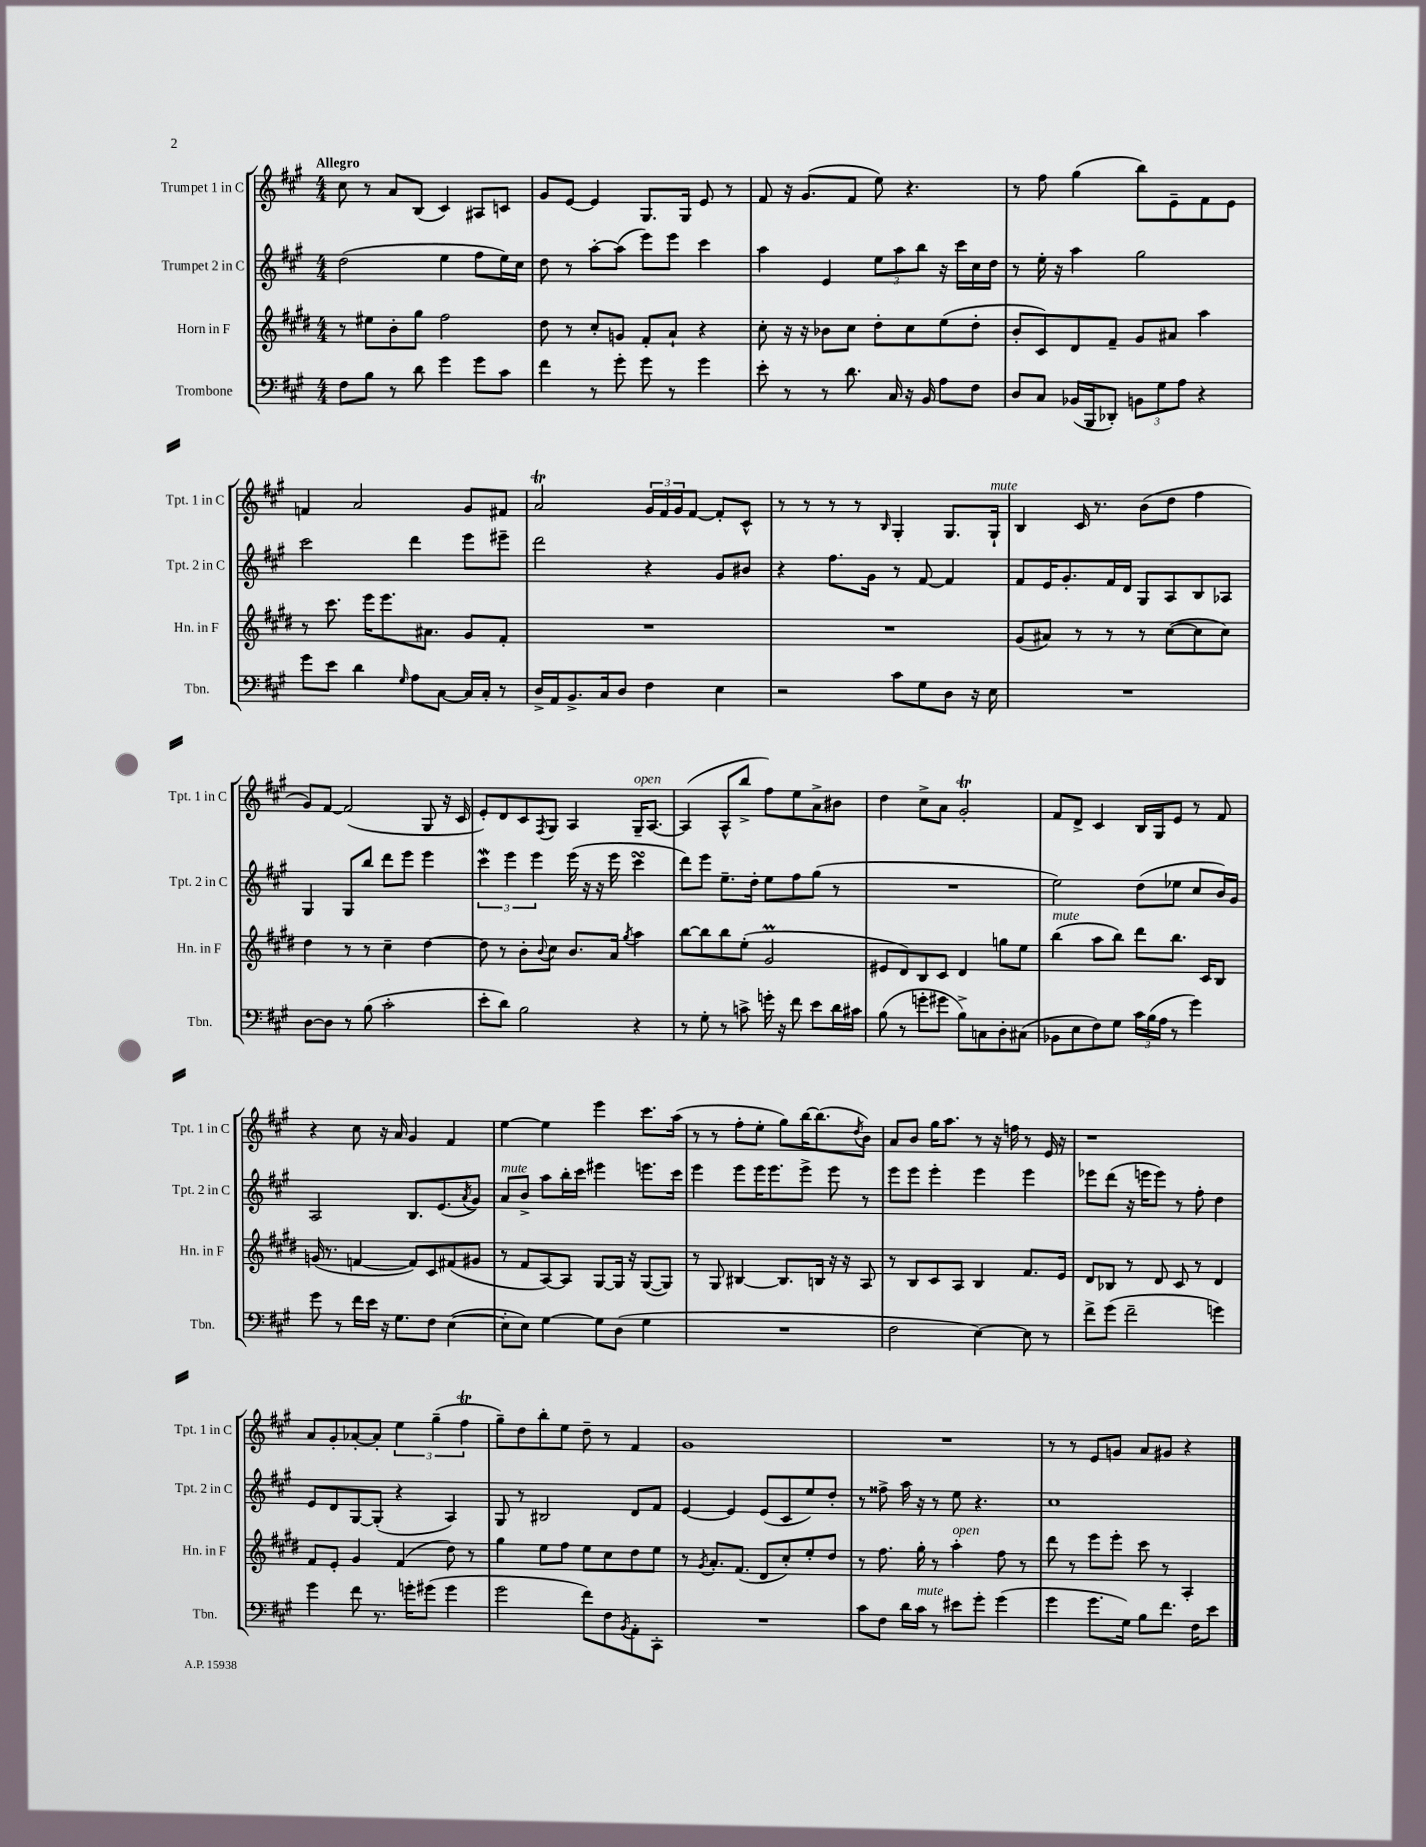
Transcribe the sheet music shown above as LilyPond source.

<<
\new StaffGroup <<
\new Staff = "s0" \with { instrumentName = "Trumpet 1 in C" shortInstrumentName = "Tpt. 1 in C" } {
    \clef treble \key a \major \numericTimeSignature \time 4/4 \tempo "Allegro"
    cis''8 r8 a'8 b8( cis'4) ais8 c'8 |
    gis'8 e'8~ e'4 gis8. gis16 e'8 r8 |
    fis'8 r16 gis'8.( fis'8 e''8) r4. |
    r8 fis''8 gis''4( b''8) e'8-- fis'8 e'8 |
    f'4 a'2 gis'8 fis'8 |
    a'2\trill \tuplet 3/2 { gis'16 fis'16 gis'16 } fis'8~ fis'8-. cis'8-^ |
    r8 r8 r8 r8 \grace { b16 } gis4-. gis8. gis16-!^\markup { \italic "mute" } |
    b4 cis'16 r8. b'8( d''8 fis''4 |
    gis'8) fis'8~ fis'2( gis8 r16 cis'16 |
    e'8-.) d'8 cis'8 \acciaccatura { fis8 } gis8 a4 gis16--^\markup { \italic "open" } a8.~ |
    a4( a8-^ b''8-> fis''8) e''8 a'8-> bis'8 |
    d''4 cis''8-> a'8 gis'2-.\trill |
    fis'8 d'8-> cis'4 b16 gis16 e'8 r8 fis'8 |
    r4 cis''8 r16 a'16 gis'4 fis'4 |
    e''4~ e''4 e'''4 cis'''8. a''16( |
    r8 r8 fis''8-. e''8-. gis''8) b''16~ b''8.( \acciaccatura { d''8 } b'8) |
    a'8 b'8 gis''16 a''8. r8 r16 f''16 r8 e'16 r16 |
    r1 |
    a'8 gis'8-. aes'8~-. aes'8-. \tuplet 3/2 { e''4 gis''4--( fis''4\trill } |
    gis''8--) d''8 b''8-. e''8 d''8-- r8 fis'4 |
    gis'1 |
    R1 |
    r8 r8 e'8 g'8 a'8 gis'8 r4 \bar "|." |
}
\new Staff = "s1" \with { instrumentName = "Trumpet 2 in C" shortInstrumentName = "Tpt. 2 in C" } {
    \clef treble \key a \major \numericTimeSignature \time 4/4
    d''2( e''4 fis''8 e''16) cis''16 |
    d''8 r8 a''8~-. a''8( e'''8) e'''8 cis'''4 |
    a''4 e'4 \tuplet 3/2 { e''8 a''8 b''8 } r16 cis'''16 cis''16 d''16 |
    r8 e''16-. r16 a''4 gis''2 |
    cis'''2 d'''4 e'''8 eis'''8-- |
    d'''2 r4 gis'8 bis'8 |
    r4 fis''8. gis'16 r8 fis'8~ fis'4 |
    fis'8 e'16 gis'8.-. fis'16 d'16 gis8 a8 b8 aes8 |
    gis4 gis8 b''8 d'''8 e'''8 e'''4 |
    \tuplet 3/2 { cis'''4\mordent e'''4 e'''4 } e'''16( r16 r16 e'''16 cis'''4\turn |
    d'''8) e'''8 e''8.-- d''16-. e''8 fis''8 gis''8( r8 |
    R1 |
    e''2) d''8( ees''8 cis''8 b'16) gis'16 |
    a2 b8. e'8.( \acciaccatura { a'8 } gis'8) |
    a'8^\markup { \italic "mute" } b'8-> a''8 b''16-. cis'''16 eis'''4 e'''8. cis'''16 |
    e'''4 e'''8 e'''16 e'''8. e'''8-> e'''8 r8 |
    e'''8 e'''8 e'''4-. e'''4 e'''4 |
    ees'''8 d'''8( r16 e'''16 e'''8) r8 fis''8-. d''4 |
    e'8 d'8 gis8~ gis8-.( r4 a4) |
    gis8 r8 bis2 d'8 fis'8 |
    e'4~ e'4 e'8( cis'8 e''8) d''8-. |
    r8 fisis''8-> a''16 r16 r8 e''8 r4. |
    cis''1 \bar "|." |
}
\new Staff = "s2" \with { instrumentName = "Horn in F" shortInstrumentName = "Hn. in F" } {
    \clef treble \key e \major \numericTimeSignature \time 4/4
    r8 eis''8 b'8-. gis''8 fis''2 |
    dis''8 r8 cis''8-. g'8 fis'8-. a'8-! r4 |
    cis''8-. r16 r16 bes'8 cis''8 dis''8-. cis''8 e''8( dis''8-. |
    b'8-. cis'8) dis'8 fis'8-- gis'8 ais'8 a''4 |
    r8 cis'''8. e'''16 e'''8. ais'8. gis'8 fis'8-. |
    R1 |
    R1 |
    gis'8( ais'8) r8 r8 r8 cis''8~( cis''8 cis''8) |
    dis''4 r8 r8 cis''4-- dis''4~ |
    dis''8 r8 b'8-. \appoggiatura { b'8 } cis''8 b'8. a'16 \acciaccatura { gis''8 } a''4 |
    b''8~ b''8 b''8 e''8-.( gis'2\prall |
    eis'8 dis'8) b8 cis'8 dis'4 g''8 e''8 |
    b''4^\markup { \italic "mute" }( a''8 b''8) dis'''8 b''8. cis'16 b8 |
    g'16( r8. f'4~ f'8) cis'8 fis'8( gis'8 |
    r8 fis'8 a8~) a8 gis8~ gis16 r16 gis8~( gis8) |
    r8 gis8 bis4~ bis8. b16 r16 r16 a8 |
    r8 b8 cis'8 a8 b4 fis'8. e'16 |
    dis'8 bes8 r8 dis'8 cis'8 r8 dis'4 |
    fis'8 e'8-. gis'4 fis'4( dis''8) r8 |
    gis''4 e''8 fis''8 e''8 cis''8 dis''8 e''8 |
    r8 \acciaccatura { gis'8 } a'8.-. fis'8.( dis'8 cis''8-.) e''8-. dis''8 |
    r8 fis''8. gis''16-. r8 a''4-.^\markup { \italic "open" } fis''8 r8 |
    dis'''8 r8 e'''8 e'''8-. cis'''8 r8 a4-. \bar "|." |
}
\new Staff = "s3" \with { instrumentName = "Trombone" shortInstrumentName = "Tbn." } {
    \clef bass \key a \major \numericTimeSignature \time 4/4
    fis8 b8 r8 d'8 gis'4 gis'8 cis'8 |
    fis'4 r8 gis'8-. gis'8 r8 gis'4 |
    e'8-. r8 r8 d'8. cis16 r16 b,16 a8 fis8 |
    d8 cis8 bes,16( b,,16 des,8-.) \tuplet 3/2 { b,8 gis8 a8 } r4 |
    gis'8 e'8 d'4 \grace { gis16 } a8 cis8~ cis16 cis16-. r8 |
    d16-> a,16 b,8.-> cis16 d8 fis4 e4 |
    r2 cis'8 gis8 d8 r16 e16 |
    R1 |
    d8~ d8 r8 b8( cis'2-. |
    e'8-. d'8) b2 r4 |
    r8 gis8-. r8 c'8-> g'16-. r16 fis'8 e'8 d'16 cis'16 |
    b8( r8 g'8-. gis'8 b8->) c8 d8-. cis8( |
    bes,8 e8 fis8) gis8 \tuplet 3/2 { cis'16 b16( a16 } r8 gis'4) |
    gis'8 r8 fis'16 e'16 r16 gis8. fis8 e4~( |
    e8-. e8) gis4~ gis8 d8( gis4 |
    R1 |
    fis2 e4~) e8 r8 |
    fis'8-> gis'8( fis'2-- g'4) |
    gis'4 fis'8 r8. g'16-. gis'8( gis'4 |
    gis'2 fis'8) fis8 \acciaccatura { b,8 } a,8-. cis,8-. |
    R1 |
    cis'8 fis8 d'16 cis'16^\markup { \italic "mute" } r8 eis'8 gis'8-. gis'4( |
    gis'4 gis'8. gis16) b8 fis'8. fis16 e'8 \bar "|." |
}
>>
>>
\layout { \context { \Score \remove "Bar_number_engraver" } }
